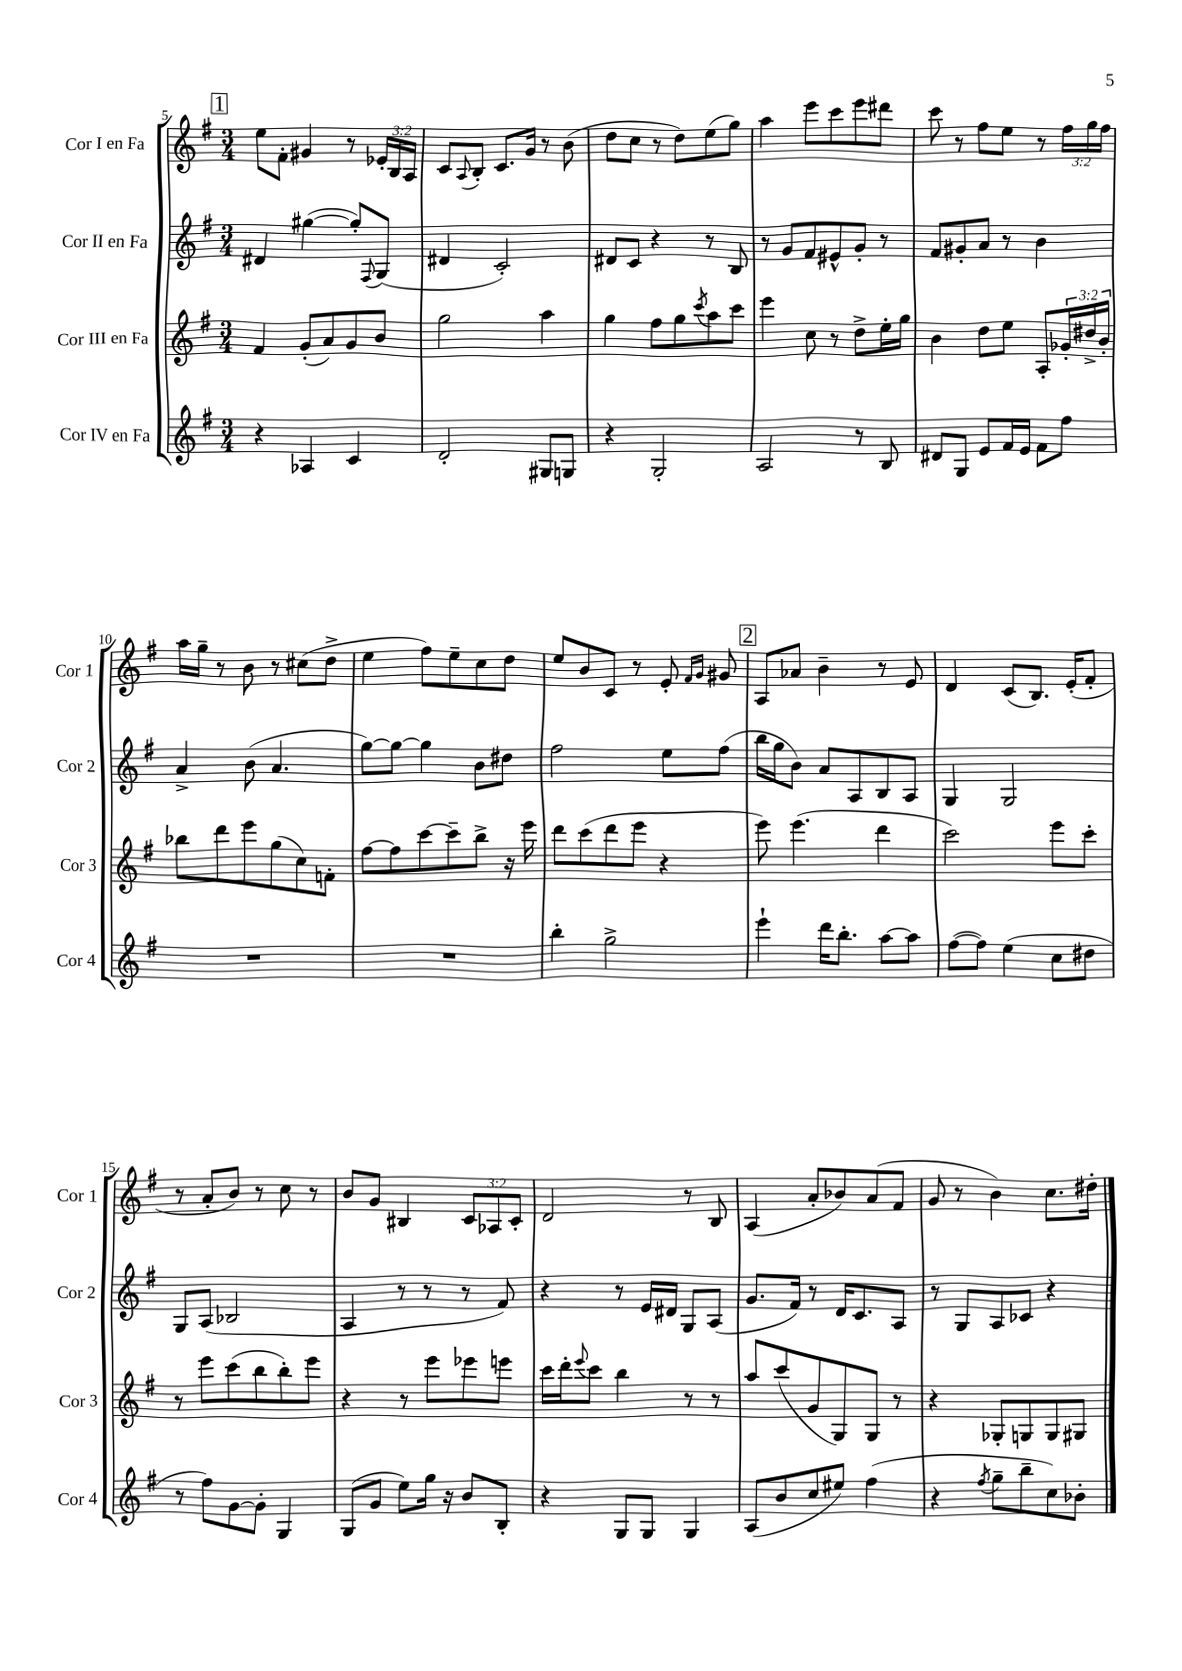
<<
\new StaffGroup <<
\new Staff = "s0" \with { instrumentName = "Cor I en Fa" shortInstrumentName = "Cor 1" } {
    \clef treble \key g \major \numericTimeSignature \time 3/4 \override Staff.TupletNumber.text = #tuplet-number::calc-fraction-text
    \mark \markup { \box "1" } e''8 fis'8-. gis'4 r8 \tuplet 3/2 { ees'16-. b16 a16 } |
    c'8 \appoggiatura { a8 } b8-. c'8. g'16 r8 b'8( |
    d''8 c''8 r8 d''8) e''8( g''8) |
    a''4 e'''8 c'''8 e'''8 dis'''8 |
    c'''8 r8 fis''8 e''8 r8 \tuplet 3/2 { fis''16 g''16 fis''16 } |
    a''16 g''16-- r8 b'8 r8 cis''8( d''8-> |
    e''4 fis''8) e''8-- c''8 d''8 |
    e''8 b'8 c'8 r8 e'8-. \grace { fis'16 g'16 } gis'8 |
    \mark \markup { \box "2" } a8 aes'8 b'4-- r8 e'8 |
    d'4 c'8( b8.) e'16-.( fis'8-. |
    r8 a'8-. b'8) r8 c''8 r8 |
    b'8 g'8 bis4 \tuplet 3/2 { c'8 aes8 c'8-. } |
    d'2 r8 b8 |
    a4( a'8-. bes'8) a'8( fis'8 |
    g'8 r8 b'4) c''8. dis''16-. \bar "|." |
}
\new Staff = "s1" \with { instrumentName = "Cor II en Fa" shortInstrumentName = "Cor 2" } {
    \clef treble \key g \major \numericTimeSignature \time 3/4
    \mark \markup { \box "1" } dis'4 gis''4~( gis''8-.) \appoggiatura { fis8 } g8( |
    dis'4 c'2-.) |
    dis'8 c'8 r4 r8 b8 |
    r8 g'8 fis'8 eis'8-^ g'8-. r8 |
    fis'8 gis'8-. a'8 r8 b'4 |
    a'4-> b'8( a'4. |
    g''8~) g''8~ g''4 b'8 dis''8 |
    fis''2 e''8 fis''8( |
    \mark \markup { \box "2" } b''16 g''16 b'8) a'8 a8 b8 a8 |
    g4 g2 |
    g8 a8( bes2 |
    a4 r8 r8 r8 fis'8) |
    r4 r8 e'16 dis'16 g8 a8( |
    g'8. fis'16) r8 d'16 c'8. a8 |
    r8 g8 a8 ces'8 r4 \bar "|." |
}
\new Staff = "s2" \with { instrumentName = "Cor III en Fa" shortInstrumentName = "Cor 3" } {
    \clef treble \key g \major \numericTimeSignature \time 3/4 \override Staff.TupletNumber.text = #tuplet-number::calc-fraction-text
    \mark \markup { \box "1" } fis'4 g'8-.( a'8) g'8 b'8 |
    g''2 a''4 |
    g''4 fis''8 g''8 \acciaccatura { c'''8 } a''8 c'''8 |
    e'''4 c''8 r8 d''8-> e''16-. g''16 |
    b'4 d''8 e''8 a8-. \tuplet 3/2 { ges'16-. dis''16-> b'16-. } |
    bes''8 d'''8 e'''8 g''8( c''8) f'8-. |
    fis''8~ fis''8 c'''8~ c'''8-- b''8-> r16 e'''16 |
    d'''8 c'''8( d'''8 e'''8 r4 |
    \mark \markup { \box "2" } e'''8) e'''4.( d'''4 |
    c'''2) e'''8 c'''8-. |
    r8 e'''8 c'''8( b''8 b''8-.) e'''8 |
    r4 r8 e'''8 ees'''8 e'''8 |
    c'''16 d'''16-. \appoggiatura { e'''8 } c'''8 b''4 r8 r8 |
    a''8 c'''8( g'8 g8) g8 r8 |
    r4 ges8-. g8 g8 gis8 \bar "|." |
}
\new Staff = "s3" \with { instrumentName = "Cor IV en Fa" shortInstrumentName = "Cor 4" } {
    \clef treble \key g \major \numericTimeSignature \time 3/4
    \mark \markup { \box "1" } r4 aes4 c'4 |
    d'2-. gis8 g8 |
    r4 g2-. |
    a2 r8 b8 |
    dis'8 g8 e'8 fis'16 e'16 fis'8 fis''8 |
    R2. |
    R2. |
    b''4-. g''2-> |
    \mark \markup { \box "2" } e'''4-! d'''16 b''8.-. a''8~ a''8 |
    fis''8~( fis''8) e''4( c''8 dis''8 |
    r8 fis''8) g'8~ g'8-. g4 |
    g8( g'8 e''8) g''16 r16 b'8 b8-. |
    r4 g8 g8 g4 |
    a8( b'8 c''8 eis''8) fis''4( |
    r4 \acciaccatura { fis''8 } g''8-- b''8-- c''8) bes'8-. \bar "|." |
}
>>
>>
\layout { \context { \Score currentBarNumber = #5 } }
